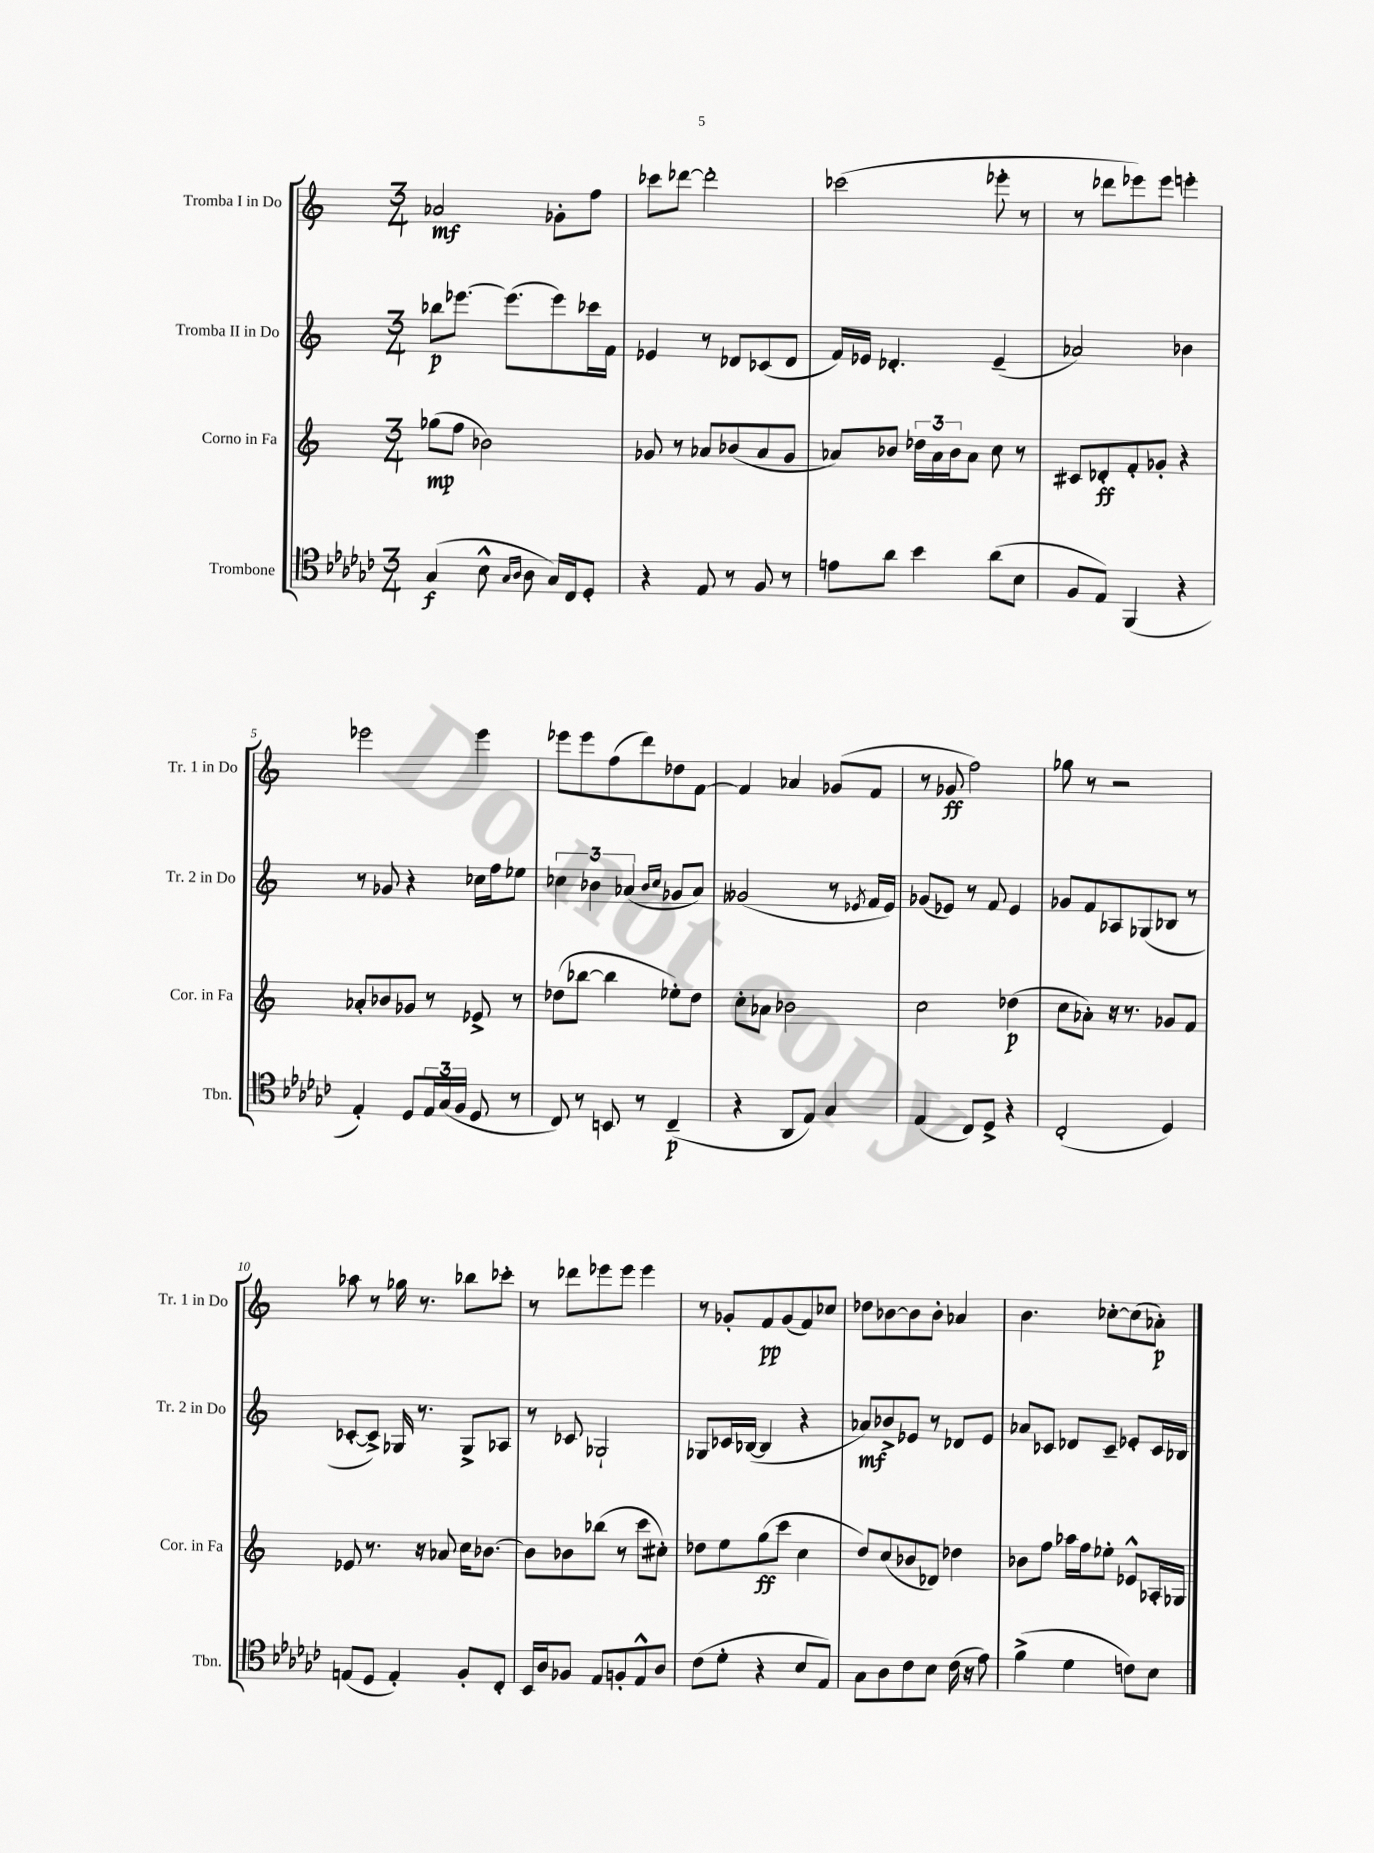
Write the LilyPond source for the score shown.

<<
\new StaffGroup <<
\new Staff = "s0" \with { instrumentName = "Tromba I in Do" shortInstrumentName = "Tr. 1 in Do" } {
    \clef treble \key c \major \numericTimeSignature \time 3/4
    aes'2\mf ges'8-. f''8 |
    ces'''8 des'''8~ des'''2-. |
    ces'''2( ees'''8-. r8 |
    r8 des'''8 ees'''8) ees'''8 e'''4-. |
    ees'''2 ees'''4 |
    ees'''8 ees'''8 f''8( d'''8) des''8 f'8~ |
    f'4 aes'4 ges'8( f'8 |
    r8 ges'8\ff f''2) |
    ges''8 r8 r2 |
    aes''8 r8 ges''16 r8. bes''8 ces'''8-. |
    r8 des'''8 ees'''8 ees'''8 ees'''4 |
    r8 ges'8-. f'8\pp ges'8( f'8) ces''8 |
    des''8 bes'8~ bes'8 bes'8-. aes'4 |
    b'4. ces''8~-. ces''8( aes'8-.\p) \bar "|." |
}
\new Staff = "s1" \with { instrumentName = "Tromba II in Do" shortInstrumentName = "Tr. 2 in Do" } {
    \clef treble \key c \major \numericTimeSignature \time 3/4
    bes''8\p ees'''8.~ ees'''8.( ees'''8) ces'''16 f'16 |
    ees'4 r8 des'8 ces'8( des'8 |
    f'16) ees'16 des'4.-. ees'4--( |
    aes'2) bes'4 |
    r8 ges'8 r4 ces''16 f''16 ees''8 |
    \tuplet 3/2 { ces''4 bes'4 aes'4( } \grace { bes'16 ces''16 } ges'8 aes'8) |
    geses'2( r8 \acciaccatura { ees'8 } f'16 ees'16) |
    ges'8( ees'8) r8 f'8 ees'4 |
    ges'8 f'8 aes8 ges8( bes8 r8 |
    ces'8~-. ces'8->) ges16 r8. ges8-> aes8 |
    r8 ces'8 ges2-! |
    ges8 ces'16 bes16~( bes4 r4 |
    aes'8\mf) bes'8-> ees'8 r8 des'8 ees'8 |
    aes'8 ces'8 des'8 ces'8-- ees'8-. ces'16 bes16 \bar "|." |
}
\new Staff = "s2" \with { instrumentName = "Corno in Fa" shortInstrumentName = "Cor. in Fa" } {
    \clef treble \key c \major \numericTimeSignature \time 3/4
    ges''8\mp( f''8 bes'2) |
    ges'8 r8 aes'8 bes'8( aes'8 ges'8 |
    aes'8) bes'8 \tuplet 3/2 { des''16 aes'16 bes'16 } aes'8 c''8 r8 |
    cis'8 des'8-.\ff f'8-. ges'8-. r4 |
    aes'8-. bes'8 ges'8 r8 ees'8-> r8 |
    des''8( bes''8~ bes''4 ees''8-.) des''8 |
    c''8-. aes'8 bes'2 |
    c''2 des''4\p( |
    c''8 aes'8-.) r16 r8. ges'8 f'8 |
    ees'8 r8. r16 aes'8 c''16 bes'8.~ |
    bes'8 bes'8 bes''8( r8 c'''8 cis''8-.) |
    des''8 e''8 g''8\ff( c'''8 c''4 |
    d''8) c''8( bes'8 des'8) des''4 |
    bes'8 f''8 aes''16 f''16 ees''8-. ees'8-^ aes16-. ges16 \bar "|." |
}
\new Staff = "s3" \with { instrumentName = "Trombone" shortInstrumentName = "Tbn." } {
    \clef tenor \key ges \major \numericTimeSignature \time 3/4
    ges4\f( bes8-^ \grace { ges16 aes16 } aes8 ges16) ces16 des8-. |
    r4 ees8 r8 f8 r8 |
    e'8 aes'8 bes'4 aes'8( bes8 |
    f8 ees8) f,4( r4 |
    ees4-.) des8 \tuplet 3/2 { ees16 ges16( f16 } des8 r8 |
    ces8) r8 b,8 r8 ces4--\p( |
    r4 aes,8 ees8) ges4 |
    ees4( ces8) des8-> r4 |
    ces2-.( des4) |
    e8( des8 e4-.) f8-. ces8-. |
    bes,16 aes16 fes8 ees8 f8-. ees8-^ aes8 |
    ces'8( des'8-. r4 bes8 ees8) |
    ges8 aes8 ces'8 bes8 ces'16( r16 ees'8) |
    f'4->( des'4 c'8) bes8 \bar "|." |
}
>>
>>
